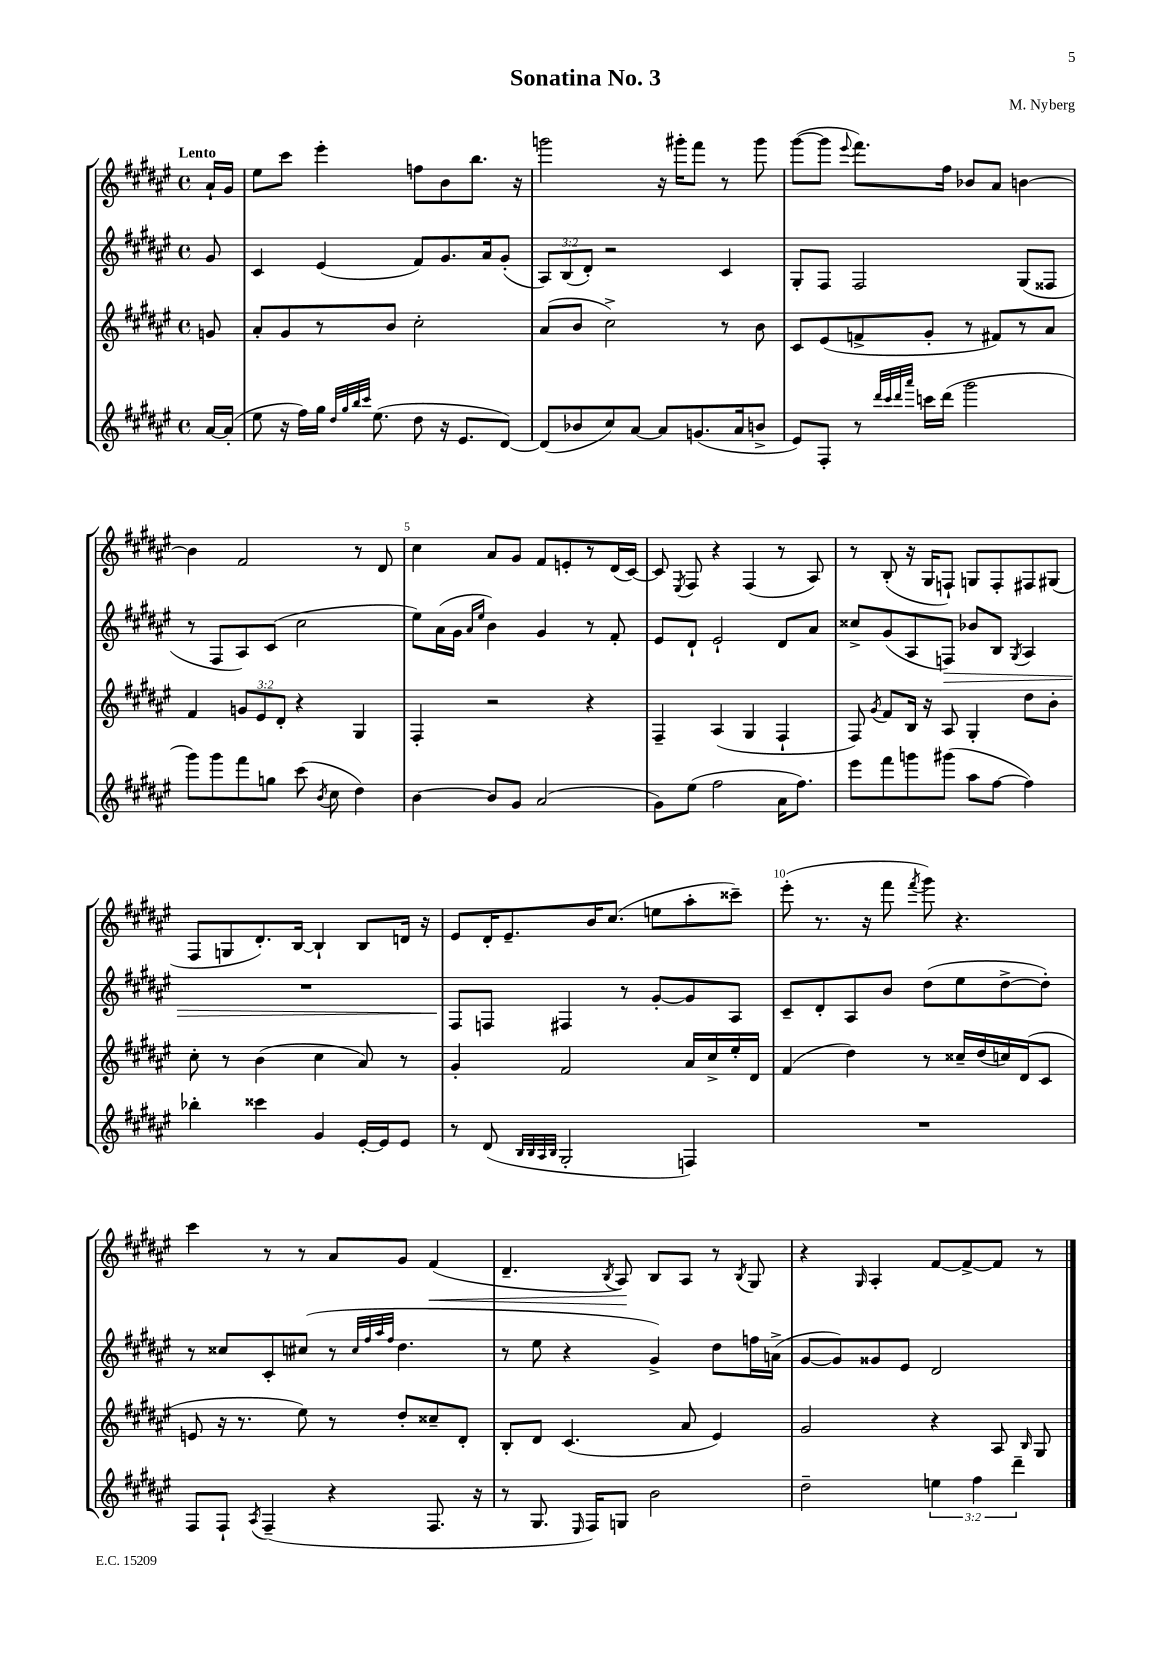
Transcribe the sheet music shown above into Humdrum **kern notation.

**kern	**kern	**kern	**kern
*staff4	*staff3	*staff2	*staff1
*clefG2	*clefG2	*clefG2	*clefG2
*k[f#c#g#d#a#e#]	*k[f#c#g#d#a#e#]	*k[f#c#g#d#a#e#]	*k[f#c#g#d#a#e#]
*M4/4	*M4/4	*M4/4	*M4/4
*met(c)	*met(c)	*met(c)	*met(c)
[16a#	8g	8g#	16a#`
(16a#']	.	.	16g#
=	=	=	=
8ee#	8a#'	4c#	8ee#
16r	8g#	.	8ccc#
16ff#)	.	.	.
16gg#	8r	(4e#	4eee#'
32qqdd#	.	.	.
32qqgg#	.	.	.
32qqbb	.	.	.
32qqccc#	.	.	.
(8.ee#	.	.	.
.	8b	.	.
8dd#	2cc#'	8f#)	8ff
16r	.	8.g#	8b
8.e#	.	.	.
.	.	.	8.bb
.	.	16a#	.
[8d#)	.	(8g#'	.
.	.	.	16r
=	=	=	=
(8d#]	(8a#	12A#)	2ggg
.	.	(12B	.
8b-	8b	.	.
.	.	12d#')	.
8cc#)	2cc#^)	2r	.
[8a#	.	.	.
8a#]	.	.	16r
.	.	.	16ggg#'
(8.g	.	.	8fff#
.	8r	4c#	8r
16a#	.	.	.
8b^	8b	.	8ggg#
=	=	=	=
8e#)	8c#	8G#'	([8ggg#
8F#'	(8e#	8F#	8ggg#]
.	.	.	8qqeee#
8r	8f^	2F#	8.fff#)
32qqddd#	.	.	.
32qqccc#	.	.	.
32qqddd#	.	.	.
32qqaaa#	.	.	.
16ccc	8g#'	.	.
(16ddd#	.	.	16ff#
2ggg#	8r	.	8b-
.	8f#)	.	8a#
.	8r	(8G#	[4b
.	8a#	8F##	.
=	=	=	=
8ggg#)	4f#	8r	4b]
8ggg#	.	8F#	.
8fff#	12g	8A#)	2f#
.	12e#	.	.
8gg	.	(8c#	.
.	12d#'	.	.
(8ccc#	4r	2cc#	.
8qb	.	.	.
8cc#	.	.	.
4dd#)	4G#	.	8r
.	.	.	8d#
=	=	=	=
[4b	4F#'	8ee#)	4cc#
.	.	(16a#	.
.	.	16g#	.
.	.	16qqa#	.
.	.	16qqee#	.
8b]	2r	4b)	8a#
8g#	.	.	8g#
(2a#	.	4g#	8f#
.	.	.	8e'
.	4r	8r	8r
.	.	8f#'	(16d#
.	.	.	[16c#)
=	=	=	=
8g#)	4F#~	8e#	8c#]
.	.	.	8qE#
(8ee#	.	8d#`	8F#
2ff#	(4A#	2e#`	4r
.	4G#	.	(4F#
16a#	4F#`	8d#	8r
8.ff#)	.	.	.
.	.	8a#	8A#)
=	=	=	=
8eee#	8F#)	8cc##^	8r
.	8qg#	.	.
8fff#	8f#	(8g#	(8B'
8ggg	16B	8A#	16r
.	16r	.	16G#
(8ggg#	8A#	8F)	8F`)
8aa#	4G#'	8b-	8G
[8ff#	.	8B	8F'
.	.	8qG#	.
4ff#])	8dd#	4A#	8F#
.	8b'	.	(8G#
=	=	=	=
4bb-'	8cc#'	1r	8F#
.	8r	.	8G
4ccc##	(4b	.	8.d#')
.	.	.	[16B
4g#	4cc#	.	4B`]
[16e#'	8a#)	.	8B
16e#]	.	.	.
8e#	8r	.	16d
.	.	.	16r
=	=	=	=
8r	4g#'	8F#	8e#
(8d#	.	8F	16d#'
.	.	.	8.e#~
32qqB	.	.	.
32qqB	.	.	.
32qqA#	.	.	.
32qqB	.	.	.
2G#'	2f#	4F#	.
.	.	.	16b
.	.	.	(8.cc#
.	.	8r	.
.	.	[8g#'	8ee
4F)	16a#	8g#]	8aa#'
.	16cc#^	.	.
.	16ee#'	8A#	8ccc##~)
.	16d#	.	.
=	=	=	=
1r	(4f#	8c#~	(8eee#'
.	.	8d#'	8.r
.	4dd#)	8A#	.
.	.	.	16r
.	.	8b	8fff#
.	.	.	8qfff#
.	8r	(8dd#	8ggg#)
.	16cc##~	8ee#	4.r
.	(16dd#	.	.
.	16cc)	[8dd#^	.
.	(16d#	.	.
.	8c#	8dd#'])	.
=	=	=	=
8F#	8e	8r	4ccc#
8F#`	16r	8cc##	.
.	8.r	.	.
8qA#	.	.	.
(4F#~	.	8c#'	8r
.	8ee#)	(8cc#	8r
4r	8r	8r	8a#
.	.	32qqcc#	.
.	.	32qqff#	.
.	.	32qqaa#	.
.	.	32qqff#	.
.	8dd#'	4.dd#	8g#
8.F#	8cc##~	.	(4f#
.	8d#'	.	.
16r	.	.	.
=	=	=	=
8r	8B'	8r	4.d#~
8.G#	8d#	8ee#	.
.	(4.c#	4r	.
16qqE#	.	.	.
16F#)	.	.	.
.	.	.	8qB
8G	.	.	8A#)
2b	.	4g#^)	8B
.	8a#	.	8A#
.	4e#)	8dd#	8r
.	.	.	8qB
.	.	16ff	8G#
.	.	(16a^	.
=	=	=	=
2dd#~	2g#	[8g#	4r
.	.	8g#])	.
.	.	.	16qqG#
.	.	8g##	4A#'
.	.	8e#	.
6ee	4r	2d#	[8f#
.	.	.	8f#^_
6ff#	.	.	.
.	8A#	.	8f#]
6ddd#~	.	.	.
.	16qqB	.	.
.	8G#	.	8r
==	==	==	==
*-	*-	*-	*-
